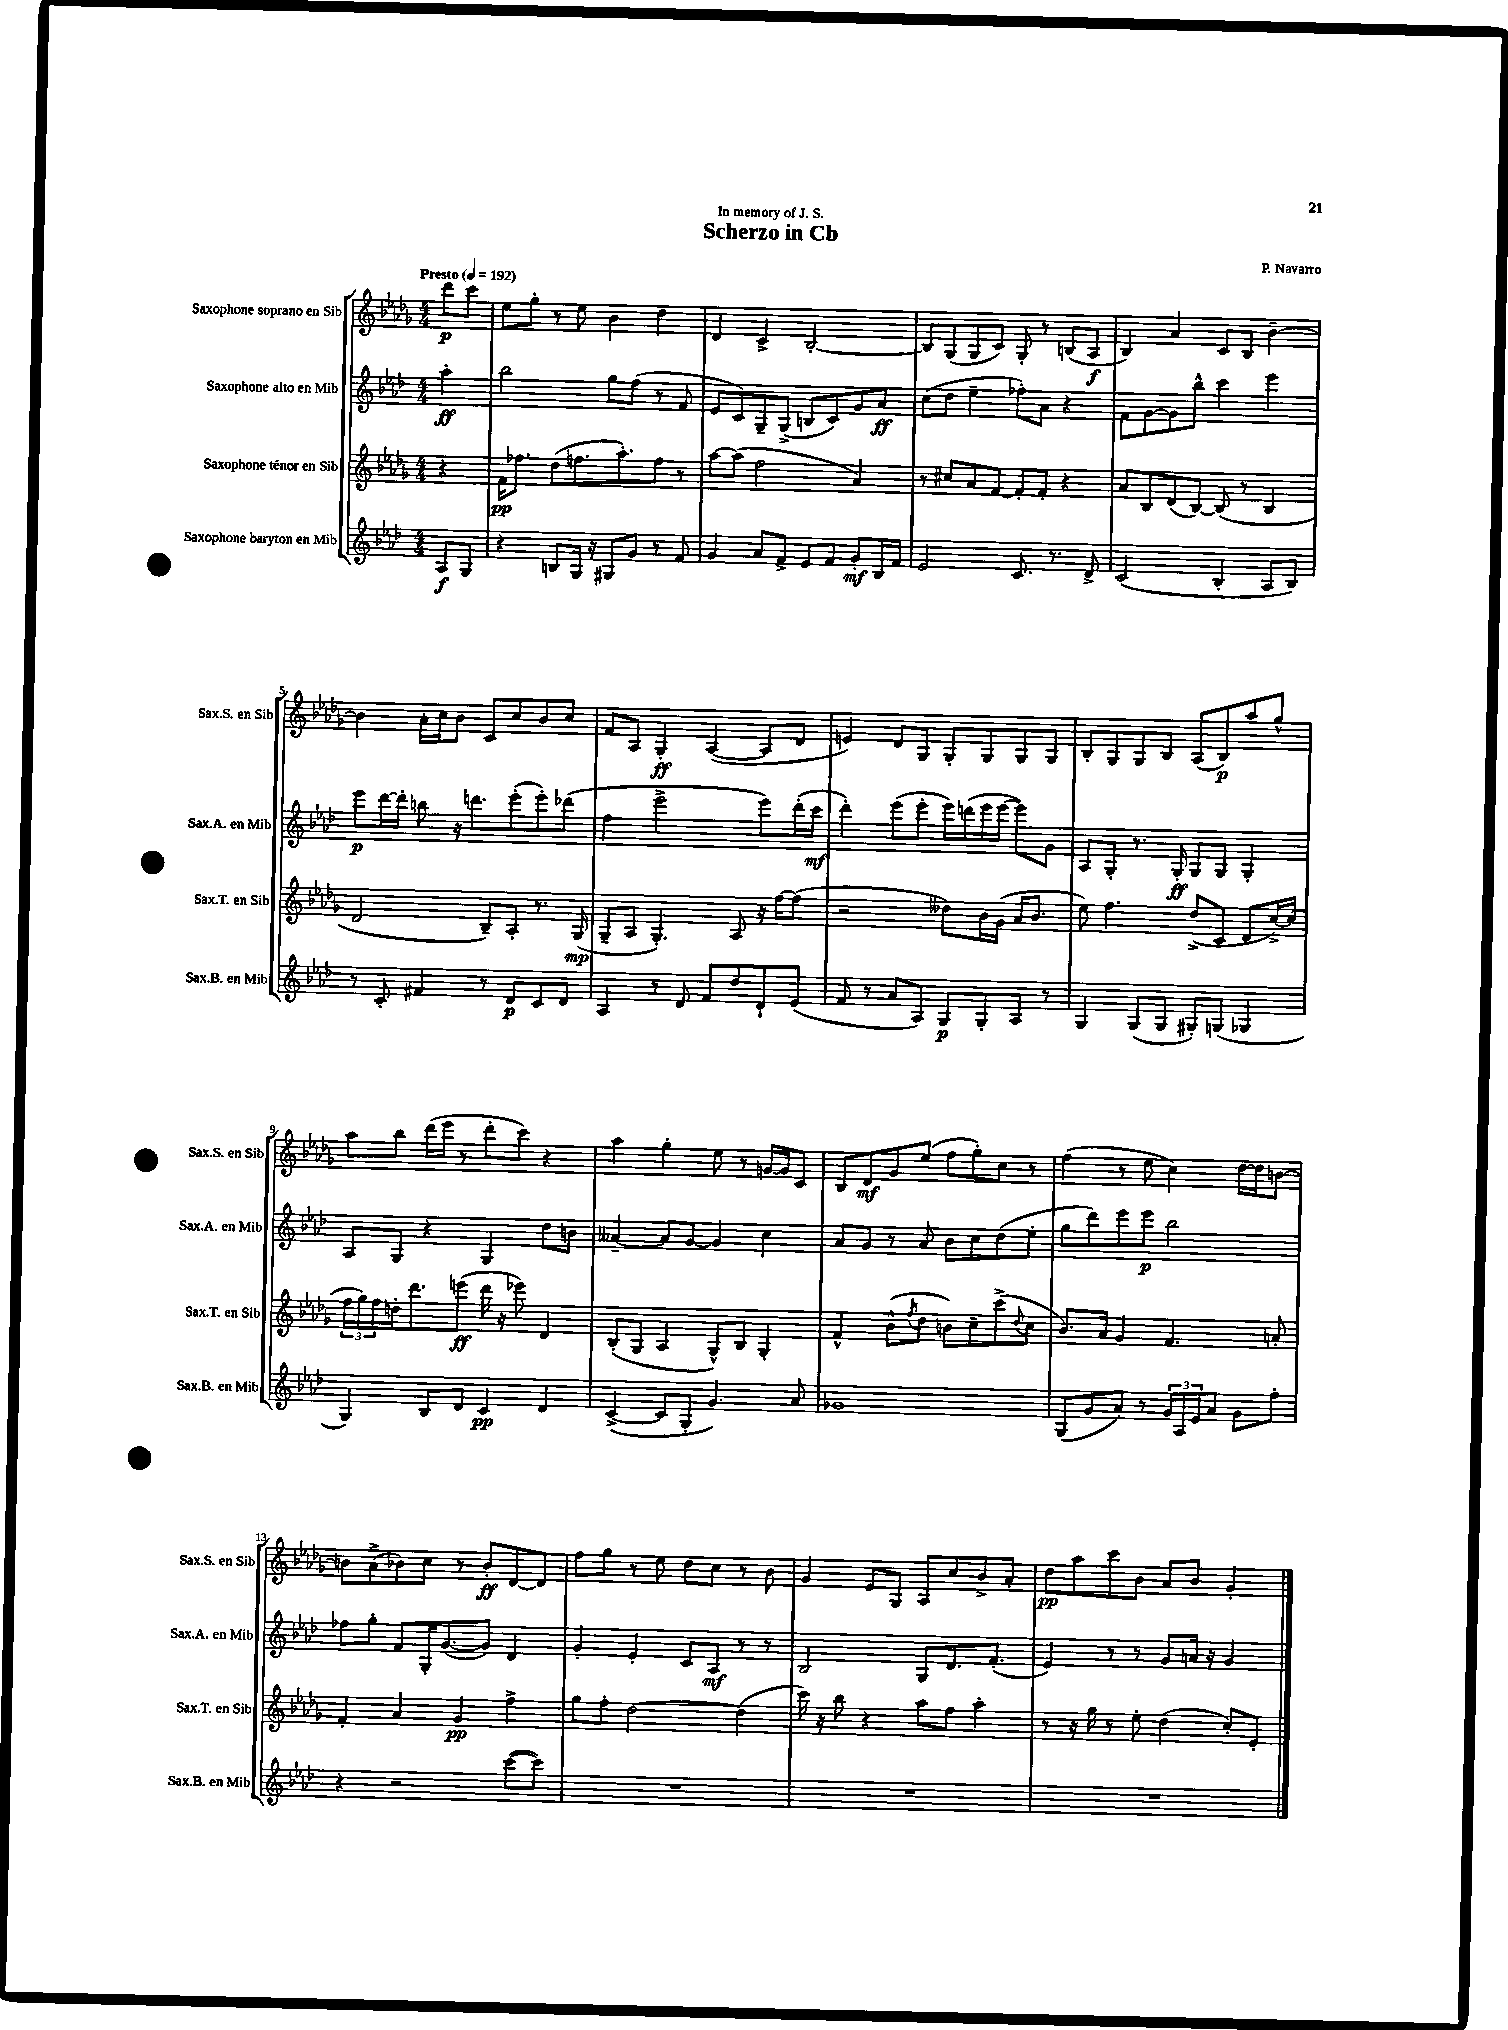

**kern	**kern	**kern	**kern
*staff4	*staff3	*staff2	*staff1
*clefG2	*clefG2	*clefG2	*clefG2
*k[b-e-a-d-]	*k[b-e-a-d-g-]	*k[b-e-a-d-]	*k[b-e-a-d-g-]
*M4/4	*M4/4	*M4/4	*M4/4
*MM192	*MM192	*MM192	*MM192
8A-	4r	4aa-'	8ddd-
8G	.	.	8ccc
=	=	=	=
4r	16f	2bb-	8ee-
.	8.ff-	.	.
.	.	.	8gg-'
8B	(8dd-	.	8r
16G	8.ff	.	8ee-
16r	.	.	.
8G#	.	8gg	4b-
.	8.aa-')	.	.
8g	.	(8ff	.
8r	8ff	8r	4dd-
8f	8r	8f	.
=	=	=	=
4g	[8aa-	8e-	4d-
.	(8aa-]	8c)	.
8a-	2ff	8G~	4c^
8f^	.	(8G^	.
8e-	.	8B	[2B-'
8f	.	8c)	.
8g'	4a-)	8g	.
16B-	.	8a-	.
16f	.	.	.
=	=	=	=
2e-	8r	(8cc	8B-]
.	8cc#	8dd-	(8G-
.	8a-	4ee-~	8G-
.	[8f	.	8c)
8.c	8f']	8ff-')	8G-'
.	8f'	8a-	8r
8.r	.	.	.
.	4r	4r	(8B
8d-^	.	.	8A-
=	=	=	=
(2c	8a-	8f	4B-)
.	8B-	[8g	.
.	(8d-	8g]	4a-
.	[8B-)	8bb-^^	.
4B-'	(8B-]	4ccc	8c
.	8r	.	8B-
8A-	4B-	4eee-	[4b-~
8B-)	.	.	.
=	=	=	=
8r	2d-	8eee-	4b-]
8c'	.	[16ddd-	.
.	.	16ddd-']	.
4f#	.	8bb	16a-'
.	.	.	16cc
.	.	16r	8b-
.	.	8.ddd	.
8r	8B-~)	.	8c
8d-	8A-'	(8eee-'	8cc
8c	8.r	8eee-')	8b-
8d-	.	(8ddd-	8cc
.	(16G-	.	.
=	=	=	=
4A-	8G-~	4ff	8f
.	8A-	.	8A-
8r	4.G-')	2eee-^	4G-'
8d-	.	.	.
8f	.	.	([4A-
8dd-	8A-	.	.
8d-`	16r	8eee-)	8A-]
.	[16ff	.	.
(8e-	(8ff]	(16ddd-'	8d-
.	.	16ccc	.
=	=	=	=
8f	2r	4ddd-')	4e)
8r	.	.	.
8a-	.	(8eee-	8d-
8A-)	.	8eee-'	8G-
8G	8dd--)	16eee-)	8G-'
.	.	(16ddd	.
8G'	16b-	16eee-	8G-
.	(16g-	[16eee-	.
8A-	16a-	8eee-])	8G-
.	8.b-	.	.
8r	.	8g	8G-
=	=	=	=
4G	8ee-)	8A-	8B-'
.	4.ff	8G'	8G-
(8G	.	8.r	8G-
8G	.	.	8B-
.	.	16G'	.
8G#')	(8dd-^	8G	(8A-
(8G	8c	8G	8B-)
4G-	8d-	4G'	8aa-
.	[16cc^)	.	8gg-^^
.	(16cc]	.	.
=	=	=	=
4G)	24ff	8A-	8aa-
.	24gg-)	.	.
.	24ff	.	.
.	16dd'	8G	8bb-
.	8.ddd-	.	.
8B-	.	4r	(16ddd-
.	.	.	16eee-
8d-	(8eee	.	8r
4c	16ddd-	4G	8ddd-'
.	16r	.	.
.	8eee-)	.	8ccc)
4d-	4d-	8dd-	4r
.	.	8b	.
=	=	=	=
([4c^	(8B-'	[4a--~	4aa-
.	8G-	.	.
8c]	4A-	8a--]	4gg-'
8G'	.	[8g	.
4.g)	8G-^^)	4g]	8ee-
.	8B-	.	8r
.	4G-'	4cc	[16g
.	.	.	16g]
8a-	.	.	8c
=	=	=	=
1g-	4f^^	8a-	8B-
.	.	8g	8d-
.	(8b-^^	8r	8g-
.	8qff	.	.
.	8dd-	8a-	(8ee-
.	8b)	8b-	8ff
.	8cc~	8cc	8gg-')
.	(8ccc^	(8dd-	8cc
.	8qqdd-	.	.
.	8cc	8ee-'	8r
=	=	=	=
(8G	8.b-)	8gg	(4ff
8g	.	8ddd-)	.
.	16a-	.	.
8a-)	4g-	8eee-	8r
8r	.	8eee-	8ee-
24g	4.f	2bb-	4cc)
24A-	.	.	.
24e-	.	.	.
8a-	.	.	.
8g	.	.	[16dd-
.	.	.	16dd-]
8ff'	8a'	.	[8b
=	=	=	=
4r	4f'	8ff-	8b]
.	.	8gg'	(8a-^
2r	4a-	8f	8b-)
.	.	16G'	8cc
.	.	([8.g	.
.	4g-	.	8r
.	.	8g])	8b-'
([8ccc	4ff^	4d-	[8d-
8ccc])	.	.	8d-]
=	=	=	=
1r	8gg-	4g'	8ff
.	8ff'	.	8gg-
.	[2dd-	4e-'	8r
.	.	.	8ee-
.	.	8c	8dd-
.	.	8A-	8cc
.	(4dd-]	8r	8r
.	.	8r	8b-
=	=	=	=
1r	16ccc)	2B-	4g-
.	16r	.	.
.	8bb-	.	.
.	4r	.	8e-
.	.	.	8G-
.	8aa-	8G	8A-
.	8ff	8.d-	8cc
.	4aa-'	.	8b-^
.	.	(8.f'	.
.	.	.	8a-'
=	=	=	=
1r	8r	4e-)	8dd-
.	16r	.	8aa-
.	16gg-	.	.
.	8r	8r	8ccc
.	8ee-'	8r	8b-
.	(4dd-	8g	8a-
.	.	16a	8b-
.	.	16r	.
.	8cc')	4g	4g-'
.	8e-'	.	.
==	==	==	==
*-	*-	*-	*-
